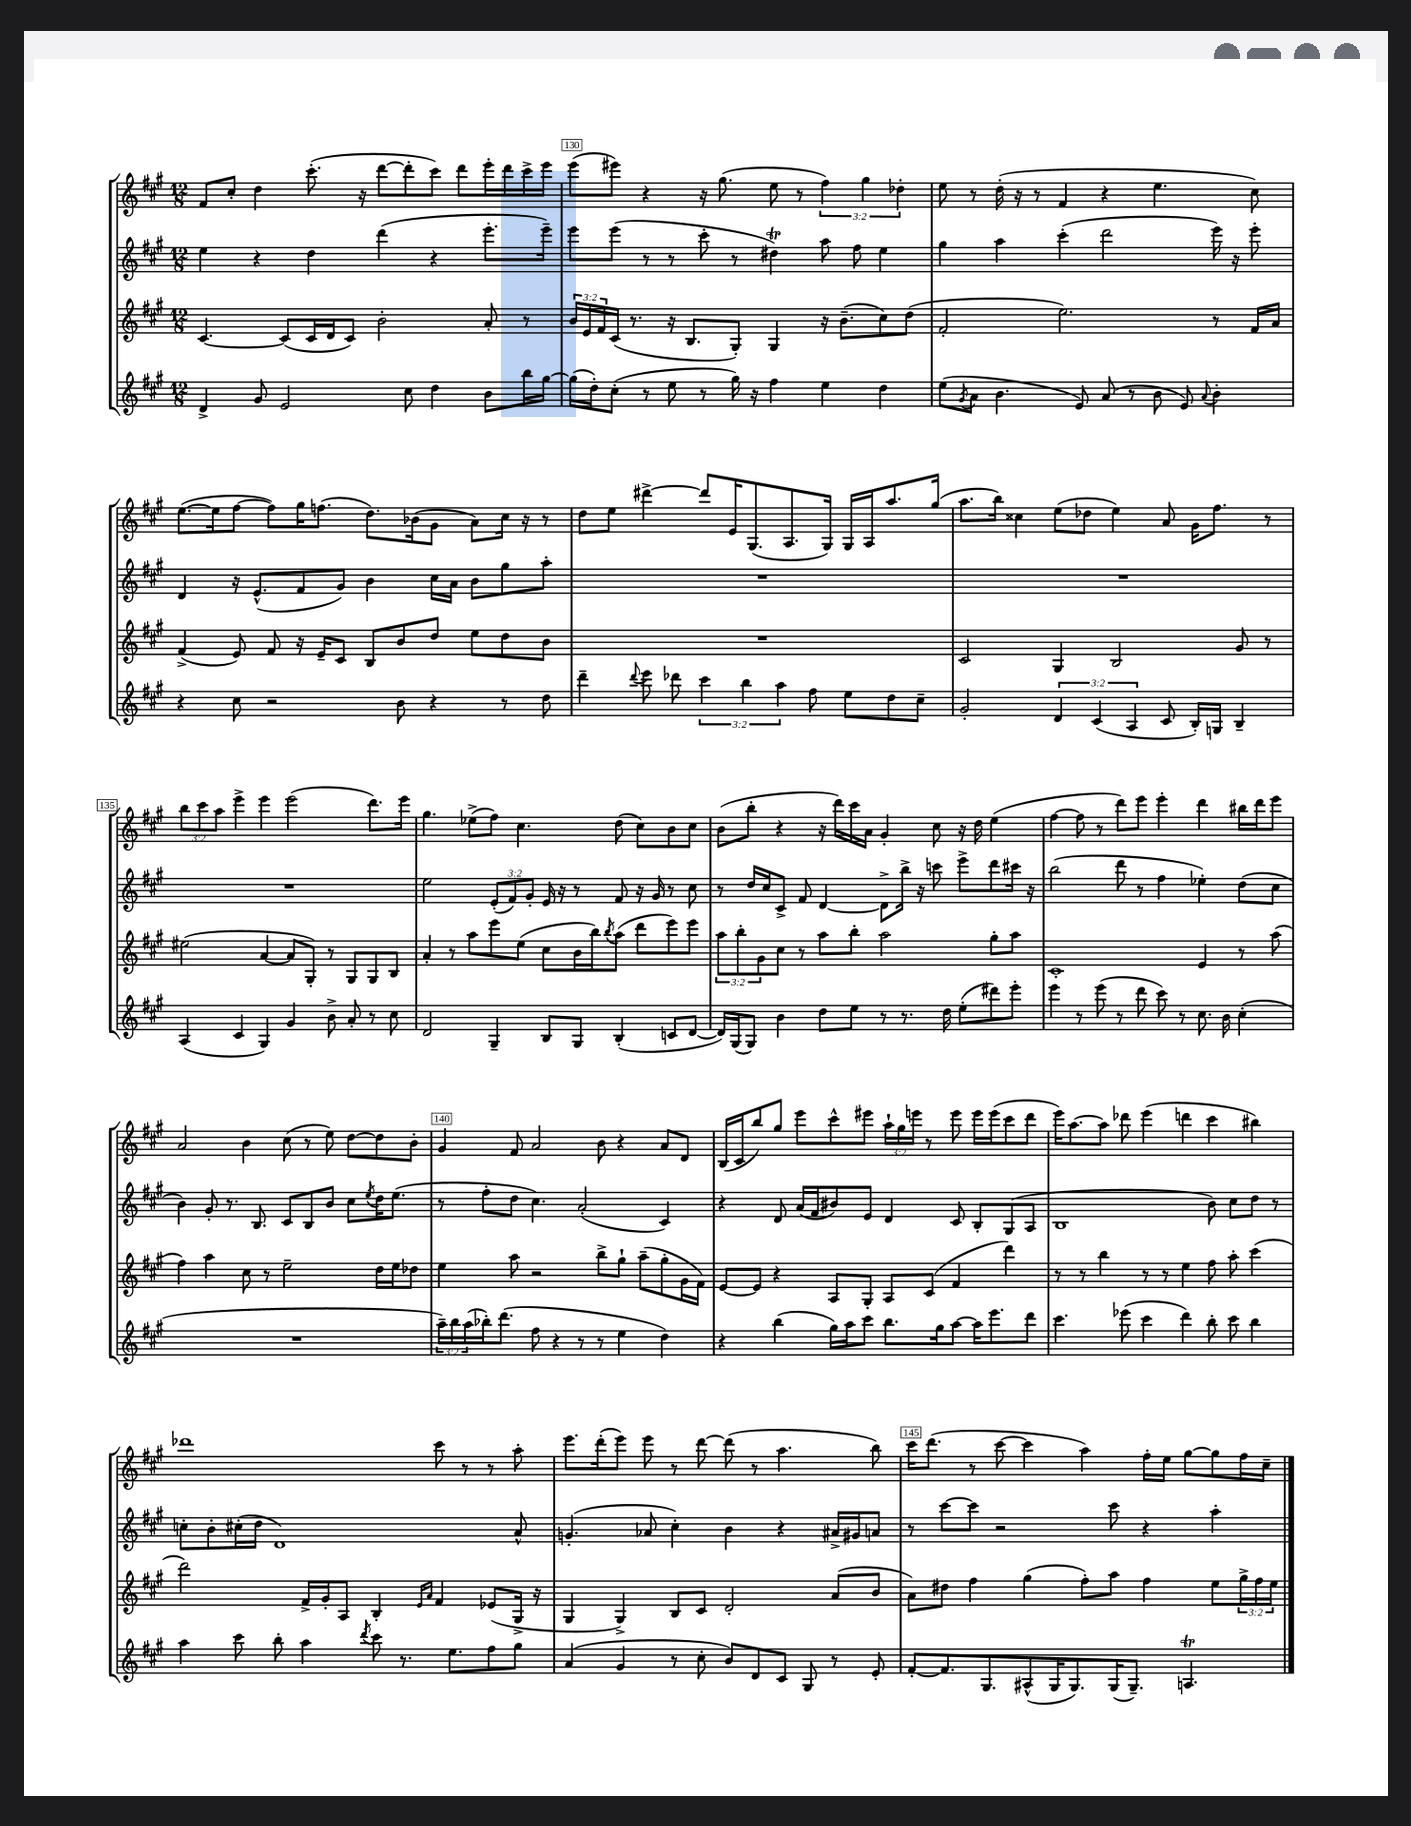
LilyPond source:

<<
\new StaffGroup <<
\new Staff = "s0" {
    \clef treble \key a \major \numericTimeSignature \time 12/8 \override Staff.TupletNumber.text = #tuplet-number::calc-fraction-text
    fis'8 cis''8-. d''4 cis'''8.-.( r16 d'''8~ d'''8-. cis'''8) d'''8 e'''16-. d'''16 cis'''16-> e'''16 |
    e'''8( eis'''8) r4 r16 gis''8.( e''8 r8 \tuplet 3/2 { fis''4) gis''4 des''4-. } |
    e''8 r8 d''16-.( r16 r8 fis'4 r4 e''4. cis''8) |
    e''8.~( e''16 fis''8~ fis''8) gis''16 f''8.( d''8.) bes'16( gis'8 a'8) cis''16 r16 r8 |
    d''8 e''8 dis'''4~-> dis'''8 e'16 gis8.( a8. gis16) gis16 a16 a''8. gis''16( |
    a''8. b''16) cisis''4 e''8( des''8 e''4) a'8 gis'16 fis''8. r8 |
    \tuplet 3/2 { b''8 cis'''8 a''8 } e'''4-> e'''4 e'''2( d'''8.) e'''16 |
    gis''4. ees''8->( fis''8) cis''4. d''8( cis''8) b'8 cis''8 |
    b'8( b''8-. r4 r16 d'''16) cis'''16 a'16 gis'4-. cis''8 r16 d''16 e''4( |
    fis''4~ fis''8 r8 d'''8) e'''8 e'''4-. d'''4 bis''16 d'''16 e'''8 |
    a'2 b'4 cis''8( r8 e''8) d''8~ d''8 b'8-. |
    gis'4 fis'8 a'2 b'8 r4 a'8 d'8 |
    b16( cis'16 b''8) gis''8 e'''8 cis'''8-^ eis'''8 \tuplet 3/2 { a''16-! gis''16 e'''16 } r8 e'''8 e'''16 e'''16( cis'''8 d'''8 |
    e'''16) a''8.~ a''8 des'''8 e'''4( d'''4 cis'''4 bis''4) |
    des'''1 cis'''8 r8 r8 a''8-. |
    e'''8. d'''16-.( e'''8) e'''8 r8 d'''8~ d'''8( r8 a''4. b''8) |
    cis'''16 d'''8.( r8 cis'''8~ cis'''4 a''4) fis''16-. e''16 gis''8~ gis''8 fis''16 cis''16-- \bar "|." |
}
\new Staff = "s1" {
    \clef treble \key a \major \numericTimeSignature \time 12/8 \override Staff.TupletNumber.text = #tuplet-number::calc-fraction-text
    e''4 r4 d''4 d'''4( r4 e'''8.-. e'''16--) |
    e'''8 e'''8( r8 r8 cis'''8-. r8 dis''4\trill) a''8 fis''8 e''4 |
    gis''4 a''4 cis'''4-.( d'''2 e'''16) r16 e'''8-. |
    d'4 r16 e'8.-^( fis'8 gis'8) b'4 cis''16 a'16 b'8 gis''8 a''8-. |
    R1. |
    R1. |
    R1. |
    e''2 \tuplet 3/2 { e'8-.( fis'8) gis'8-. } e'16 r16 r8 fis'8 r16 gis'16 r8 cis''8 |
    r8 d''16 cis''16 cis'8-> fis'8 d'4~ d'8-> b''16-> r16 c'''8 e'''8-> d'''8 cis'''16 r16 |
    b''2( d'''8 r8 fis''4 ees''4-.) d''8( cis''8 |
    b'4) gis'8-. r8. b8. cis'8 b8 b'8 cis''8 \acciaccatura { e''8 } d''16 e''8.( |
    r8 fis''8-. d''8 cis''4.) a'2-.( cis'4) |
    r4 d'8 a'16( fis'16 bis'8) e'8 d'4 cis'8 b8-. gis8( a8 |
    b1 b'8) cis''8 d''8 r8 |
    c''8-. b'8-. cis''16-.( d''16 d'1) a'8-^ |
    g'4.-.( aes'8 cis''4-.) b'4 r4 ais'16-> gis'16 a'8 |
    r8 cis'''8~ cis'''8 r2 cis'''8 r4 a''4-. \bar "|." |
}
\new Staff = "s2" {
    \clef treble \key a \major \numericTimeSignature \time 12/8 \override Staff.TupletNumber.text = #tuplet-number::calc-fraction-text
    cis'4.~ cis'8( cis'16 d'16 cis'8) b'2-. a'8-. r8 |
    \tuplet 3/2 { b'16 e'16 fis'16 } cis'16( r8. r16 b8. gis8-.) gis4 r16 b'8.--( cis''8) d''8( |
    fis'2-. e''2.) r8 fis'16 a'16 |
    fis'4->( e'8) fis'8 r16 e'16-- cis'8 b8 b'8 d''8 e''8 d''8 b'8 |
    R1. |
    cis'2 gis4 b2 gis'8 r8 |
    eis''2( a'4~ a'8 gis8-.) r8 gis8 gis8 b8 |
    a'4-. r8 a''8 e'''8 e''8( cis''8 b'16 b''16) \acciaccatura { b''8 } a''8( d'''8 e'''8) e'''8 |
    \tuplet 3/2 { a''8 b''8-. gis'8 } cis''8 r8 a''8 b''8-. a''2 gis''8-. a''8 |
    cis'1-. e'4 r8 a''8( |
    fis''4) a''4 cis''8 r8 e''2-- d''16 e''16 des''8 |
    e''4 a''8 r2 b''8-> gis''8-! a''8--( gis''8-. gis'16 fis'16) |
    e'8~ e'8 r4 a8 gis8-. a8 cis'8( fis'4 d'''4) |
    r8 r8 b''4 r8 r8 e''4 fis''8 a''8-. cis'''4( |
    d'''2) fis'16-> gis'16-. a8 b4-. \grace { e'16 a'16 } fis'4 ees'8( gis16-> r16 |
    gis4 gis4->) b8 cis'8 d'2-. a'8( b'8 |
    a'8) dis''8 fis''4 gis''4( fis''8-.) a''8 fis''4 e''8 \tuplet 3/2 { gis''16-> fis''16 e''16 } \bar "|." |
}
\new Staff = "s3" {
    \clef treble \key a \major \numericTimeSignature \time 12/8 \override Staff.TupletNumber.text = #tuplet-number::calc-fraction-text
    d'4-> gis'8 e'2 cis''8 d''4 b'8 b''16 gis''16~ |
    gis''16( d''16-.) cis''8-.( r8 e''8 r8 gis''16) r16 fis''4 e''4 d''4 |
    e''8( \acciaccatura { gis'8 } a'8 b'4. e'8) a'8( r8 b'8 e'8) \appoggiatura { a'8 } b'4-. |
    r4 cis''8 r2 b'8 r4 r8 d''8 |
    d'''4-- \appoggiatura { d'''8 } e'''8 des'''8 \tuplet 3/2 { cis'''4 b''4 a''4 } fis''8 e''8 d''8 cis''8-- |
    gis'2-. \tuplet 3/2 { d'4 cis'4( a4 } cis'8 b16-.) g16 b4-- |
    a4( cis'4 gis4) gis'4 b'8-> a'8-. r8 cis''8 |
    d'2 gis4-- b8 gis8 b4-.( c'8 d'8~ |
    d'16) gis16( gis8) b'4 d''8 e''8 r8 r8. d''16 e''8-.( dis'''8) e'''8-. |
    e'''4 r8 e'''8( r8 d'''8 cis'''8) r8 cis''8. b'16 cis''4-.( |
    R1. |
    \tuplet 3/2 { a''16--) b''16 a''16( } bes''16-.) d'''8.( fis''8 r4 r8 r8 e''4 d''4) |
    r4 b''4( gis''16) a''16 cis'''8 b''8. gis''16 a''8~ a''16 e'''8. d'''8 |
    cis'''4. ees'''8( cis'''4 d'''4) b''8-. cis'''8 b''4 |
    a''4 cis'''8 b''8-. a''4 \acciaccatura { d'''8 } cis'''8 r8. e''8. fis''8 gis''8 |
    a'4( gis'4 r8 cis''8-. b'8) d'8 cis'8 gis8 r8 e'8-. |
    fis'8~-. fis'8. gis8. ais8-^( gis16 gis8.) gis16( gis8.--) a4.\trill \bar "|." |
}
>>
>>
